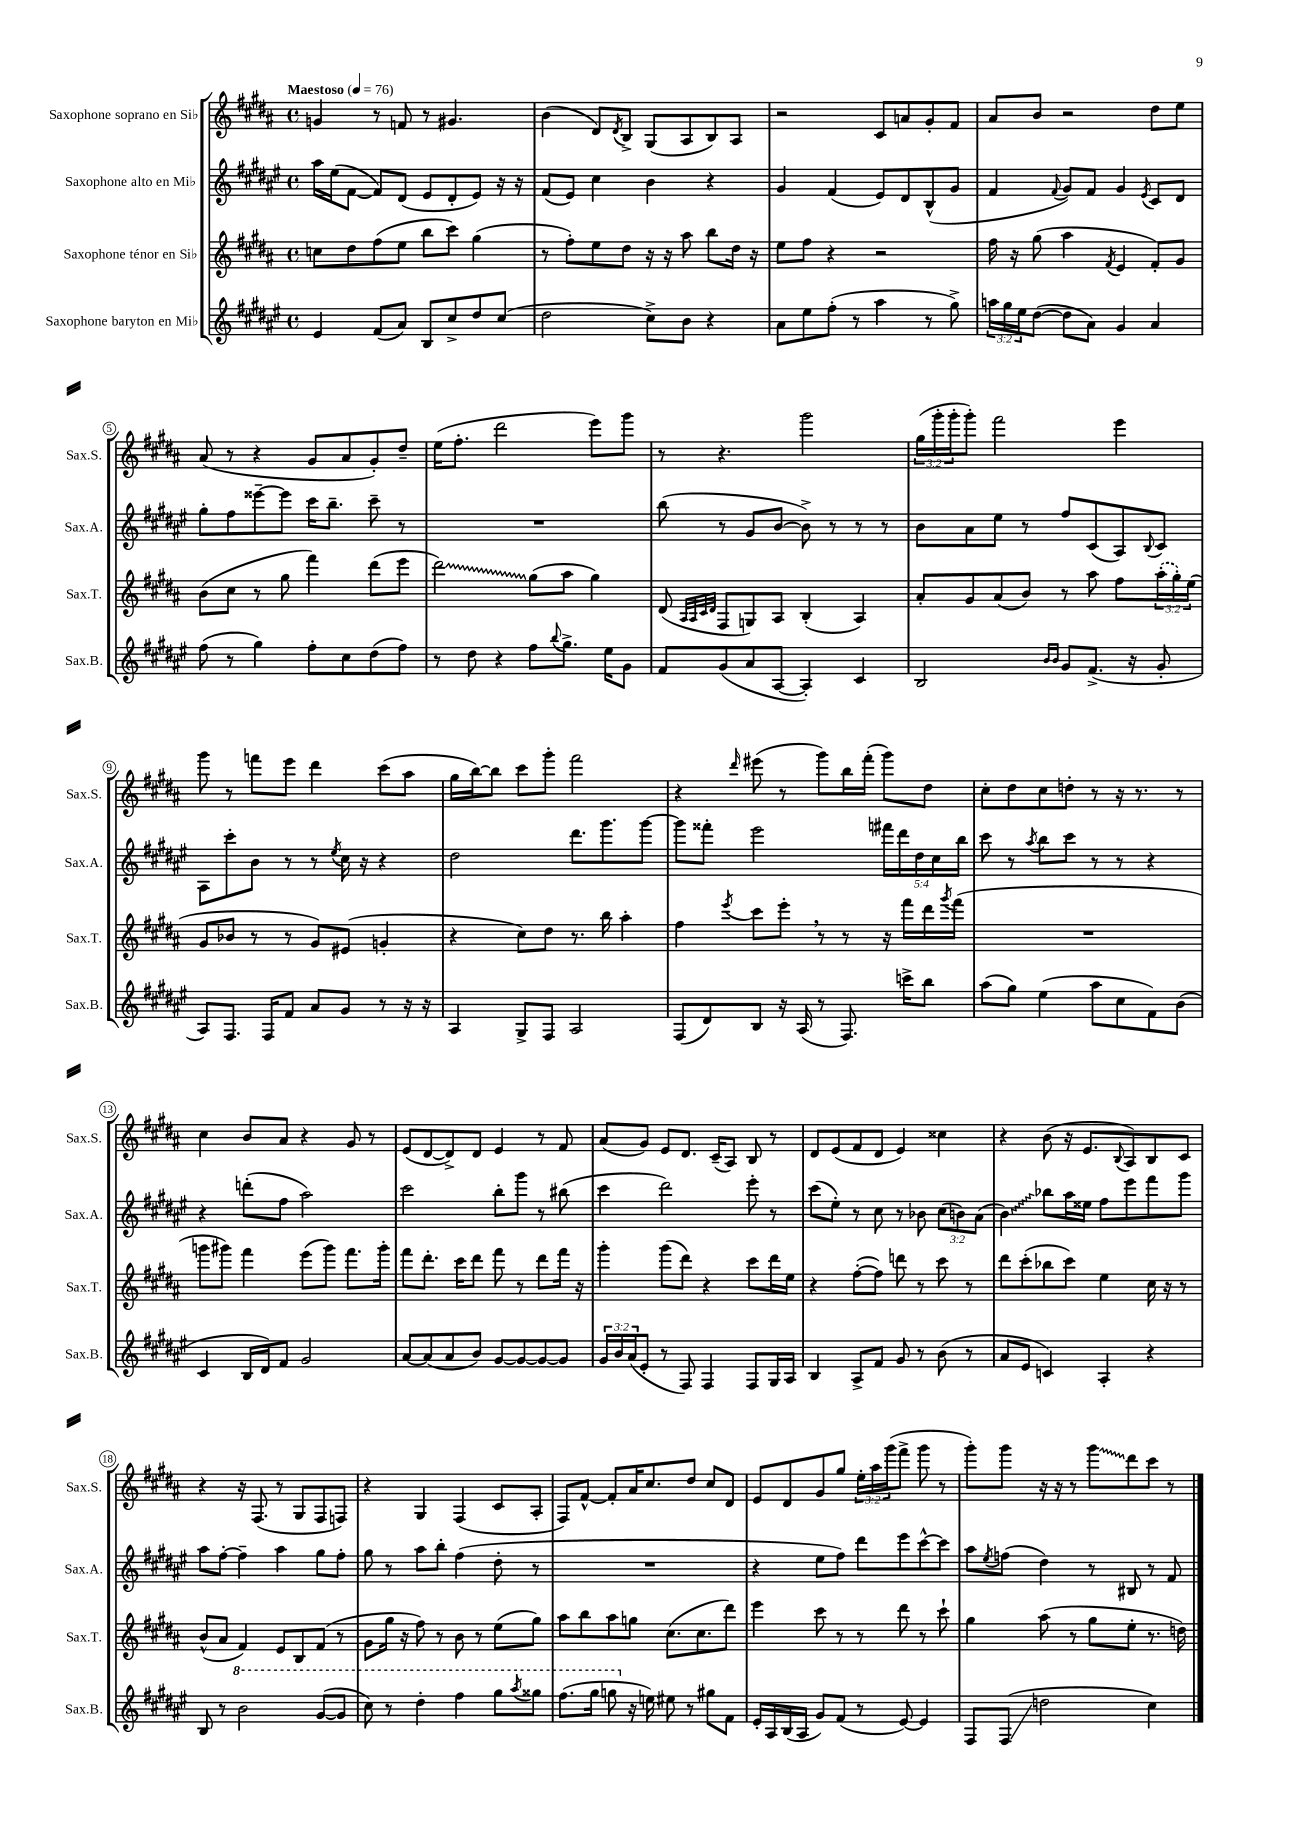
<<
\new StaffGroup <<
\new Staff = "s0" \with { instrumentName = "Saxophone soprano en Sib" shortInstrumentName = "Sax.S." } {
    \clef treble \key b \major \defaultTimeSignature \time 4/4 \override Staff.TupletNumber.text = #tuplet-number::calc-fraction-text \tempo "Maestoso" 4 = 76
    g'4 r8 f'8 r8 gis'4. |
    b'4( dis'8) \acciaccatura { dis'8 } b8-> gis8( ais8 b8) ais8 |
    r2 cis'8 a'8 gis'8-. fis'8 |
    ais'8 b'8 r2 dis''8 e''8 |
    ais'8( r8 r4 gis'8 ais'8 gis'8-.) dis''8-- |
    e''16( fis''8.-. dis'''2 e'''8) gis'''8 |
    r8 r4. gis'''2 |
    \tuplet 3/2 { gis''16( gis'''16-. gis'''16-. } gis'''8-.) fis'''2 e'''4 |
    gis'''8 r8 f'''8 e'''8 dis'''4 cis'''8( ais''8 |
    gis''16 b''16~) b''8 cis'''8 gis'''8-. fis'''2 |
    r4 \grace { dis'''16 } eis'''8( r8 gis'''8) b''16 fis'''16-.( gis'''8) dis''8 |
    cis''8-. dis''8 cis''8 d''8-. r8 r16 r8. r8 |
    cis''4 b'8 ais'8 r4 gis'8 r8 |
    e'8( dis'8~ dis'8->) dis'8 e'4 r8 fis'8 |
    ais'8( gis'8) e'8 dis'8. cis'16--( ais8) b8 r8 |
    dis'8 e'8( fis'8 dis'8 e'4) cisis''4 |
    r4 b'8( r16 e'8. \appoggiatura { b8 } ais8) b8 cis'8 |
    r4 r16 fis8.( r8 gis8 fis8 f8) |
    r4 gis4 fis4( cis'8 ais8-. |
    fis8) fis'8~-^ fis'8-. ais'16 cis''8. dis''8 cis''8 dis'8 |
    e'8 dis'8 gis'8 gis''8 \tuplet 3/2 { e''16-. ais''16 gis'''16( } fis'''8-> gis'''8 r8 |
    gis'''8-.) gis'''8 r16 r16 r8 \once \override Glissando.style = #'zigzag gis'''8\glissando dis'''8 cis'''8 r8 \bar "|." |
}
\new Staff = "s1" \with { instrumentName = "Saxophone alto en Mib" shortInstrumentName = "Sax.A." } {
    \clef treble \key fis \major \defaultTimeSignature \time 4/4 \override Staff.TupletNumber.text = #tuplet-number::calc-fraction-text
    ais''16 eis''16( fis'8~ fis'8) dis'8( eis'8 dis'8-. eis'8) r16 r16 |
    fis'8( eis'8) cis''4 b'4 r4 |
    gis'4 fis'4( eis'8) dis'8 b8-^( gis'8 |
    fis'4 \appoggiatura { fis'8 } gis'8) fis'8 gis'4 \acciaccatura { eis'8 } cis'8 dis'8 |
    gis''8-. fis''8 eisis'''8~-- eisis'''8 cis'''16 b''8.-- cis'''8-- r8 |
    R1 |
    b''8( r8 gis'8 b'8~ b'8->) r8 r8 r8 |
    b'8 ais'8 eis''8 r8 fis''8 cis'8( ais8) \appoggiatura { b8 } cis'8 |
    ais8 cis'''8-. b'8 r8 r8 \acciaccatura { eis''8 } cis''16 r16 r4 |
    dis''2 dis'''8. gis'''8. gis'''8~ |
    gis'''8 fisis'''8-. eis'''2 \tuplet 5/4 { fis'''16 dis'''16 dis''16 cis''16 b''16 } |
    cis'''8 r8 \acciaccatura { ais''8 } b''8 cis'''8 r8 r8 r4 |
    r4 d'''8-.( fis''8 ais''2) |
    cis'''2 b''8-. gis'''8 r8 bis''8( |
    cis'''4 dis'''2) eis'''8-. r8 |
    cis'''8( eis''8-.) r8 cis''8 r8 bes'8 \tuplet 3/2 { cis''8( b'8) ais'8( } |
    \once \override Glissando.style = #'zigzag b'4\glissando) bes''8 ais''16 eisis''16 fis''8 eis'''8 fis'''8 gis'''8 |
    ais''8 fis''8~-. fis''4-- ais''4 gis''8 fis''8-. |
    gis''8 r8 ais''8 b''8-. fis''4( dis''8-. r8 |
    R1 |
    r4 eis''8 fis''8) dis'''8 eis'''8 cis'''8~-^ cis'''8 |
    ais''8 \acciaccatura { eis''8 } f''8( dis''4) r8 bis8 r8 fis'8 \bar "|." |
}
\new Staff = "s2" \with { instrumentName = "Saxophone ténor en Sib" shortInstrumentName = "Sax.T." } {
    \clef treble \key b \major \defaultTimeSignature \time 4/4 \override Staff.TupletNumber.text = #tuplet-number::calc-fraction-text
    c''8 dis''8 fis''8( e''8 b''8 cis'''8) gis''4( |
    r8 fis''8-.) e''8 dis''8 r16 r16 ais''8 b''8 dis''16 r16 |
    e''8 fis''8 r4 r2 |
    fis''16 r16 gis''8( ais''4 \acciaccatura { fis'8 } e'4 fis'8-.) gis'8 |
    b'8( cis''8 r8 gis''8 fis'''4) dis'''8( e'''8 |
    \once \override Glissando.style = #'zigzag dis'''2\glissando) gis''8( ais''8 gis''4) |
    dis'8( \grace { ais32 ais32 cis'32 dis'32 } fis8 g8) ais8 b4-.( ais4) |
    ais'8-. gis'8 ais'8( b'8) r8 ais''8 fis''8 \tuplet 3/2 { \once \slurDashed ais''16-.( gis''16-.) e''16( } |
    gis'8 bes'8 r8 r8 gis'8) eis'8( g'4-. |
    r4 cis''8) dis''8 r8. b''16 ais''4-. |
    fis''4 \acciaccatura { e'''8 } cis'''8 e'''8-. \breathe r8 r8 r16 fis'''16 dis'''16 \acciaccatura { gis'''8 } fis'''16( |
    R1 |
    g'''8 gis'''8) fis'''4 e'''8( gis'''8) fis'''8. gis'''16-. |
    fis'''8 dis'''8.-. cis'''16 dis'''8 fis'''8 r8 dis'''8 fis'''16 r16 |
    gis'''4-. gis'''8( dis'''8) r4 cis'''8 dis'''16 e''16 |
    r4 fis''8~-.( fis''8) d'''8 r8 cis'''8 r8 |
    dis'''8 cis'''8-.( bes''8 cis'''8) e''4 cis''16 r16 r8 |
    b'8-^( ais'8 fis'4) e'8 b8 fis'8( r8 |
    gis'8 gis''16 r16 fis''8) r8 b'8 r8 e''8( gis''8) |
    ais''8 b''8 ais''8 g''8 cis''8.( cis''8. dis'''8) |
    e'''4 cis'''8 r8 r8 dis'''8 r8 cis'''8-! |
    gis''4 ais''8( r8 gis''8 e''8-. r8. d''16) \bar "|." |
}
\new Staff = "s3" \with { instrumentName = "Saxophone baryton en Mib" shortInstrumentName = "Sax.B." } {
    \clef treble \key fis \major \defaultTimeSignature \time 4/4 \override Staff.TupletNumber.text = #tuplet-number::calc-fraction-text
    eis'4 fis'8( ais'8) b8 cis''8-> dis''8 cis''8( |
    dis''2 cis''8->) b'8 r4 |
    ais'8 eis''8 fis''8-.( r8 ais''4 r8 gis''8->) |
    \tuplet 3/2 { a''16 gis''16 eis''16 } dis''8~( dis''8 ais'8) gis'4 ais'4 |
    fis''8( r8 gis''4) fis''8-. cis''8 dis''8( fis''8) |
    r8 dis''8 r4 fis''8 \appoggiatura { b''8 } gis''8.-> eis''16 gis'8 |
    fis'8 gis'8( ais'8 ais8~ ais4-.) cis'4 |
    b2 \grace { b'16 b'16 } gis'8 fis'8.->( r16 gis'8-. |
    ais8) fis8. fis16 fis'8 ais'8 gis'8 r8 r16 r16 |
    ais4 gis8-> fis8 ais2 |
    fis8( dis'8) b8 r16 ais16( r8 fis8.) c'''16-> b''8 |
    ais''8( gis''8) eis''4( ais''8 cis''8 fis'8) b'8( |
    cis'4 b16 dis'16) fis'8 gis'2 |
    ais'8~ ais'8( ais'8 b'8) gis'8~ gis'8~ gis'8~ gis'8 |
    \tuplet 3/2 { gis'16 b'16 ais'16( } eis'8-. r8 fis8) fis4 fis8 gis16 ais16 |
    b4 ais8-> fis'8 gis'8 r8 b'8( r8 |
    ais'8 eis'8 c'4) ais4-. r4 |
    b8 r8 \ottava #1 b''2 gis''8~( gis''8 |
    cis'''8) r8 dis'''4-. fis'''4 gis'''8 \acciaccatura { ais'''8 } gisis'''8 |
    fis'''8.( gis'''16 g'''8 \ottava #0 r16 e''16) eis''8 r8 gis''!8 fis'8 |
    eis'16-. ais16 b16( ais16 gis'8) fis'8( r8 eis'8~) eis'4 |
    fis8 fis8\glissando( d''2 cis''4) \bar "|." |
}
>>
>>
\layout { \context { \Score \override BarNumber.stencil = #(make-stencil-circler 0.1 0.3 ly:text-interface::print) } }
